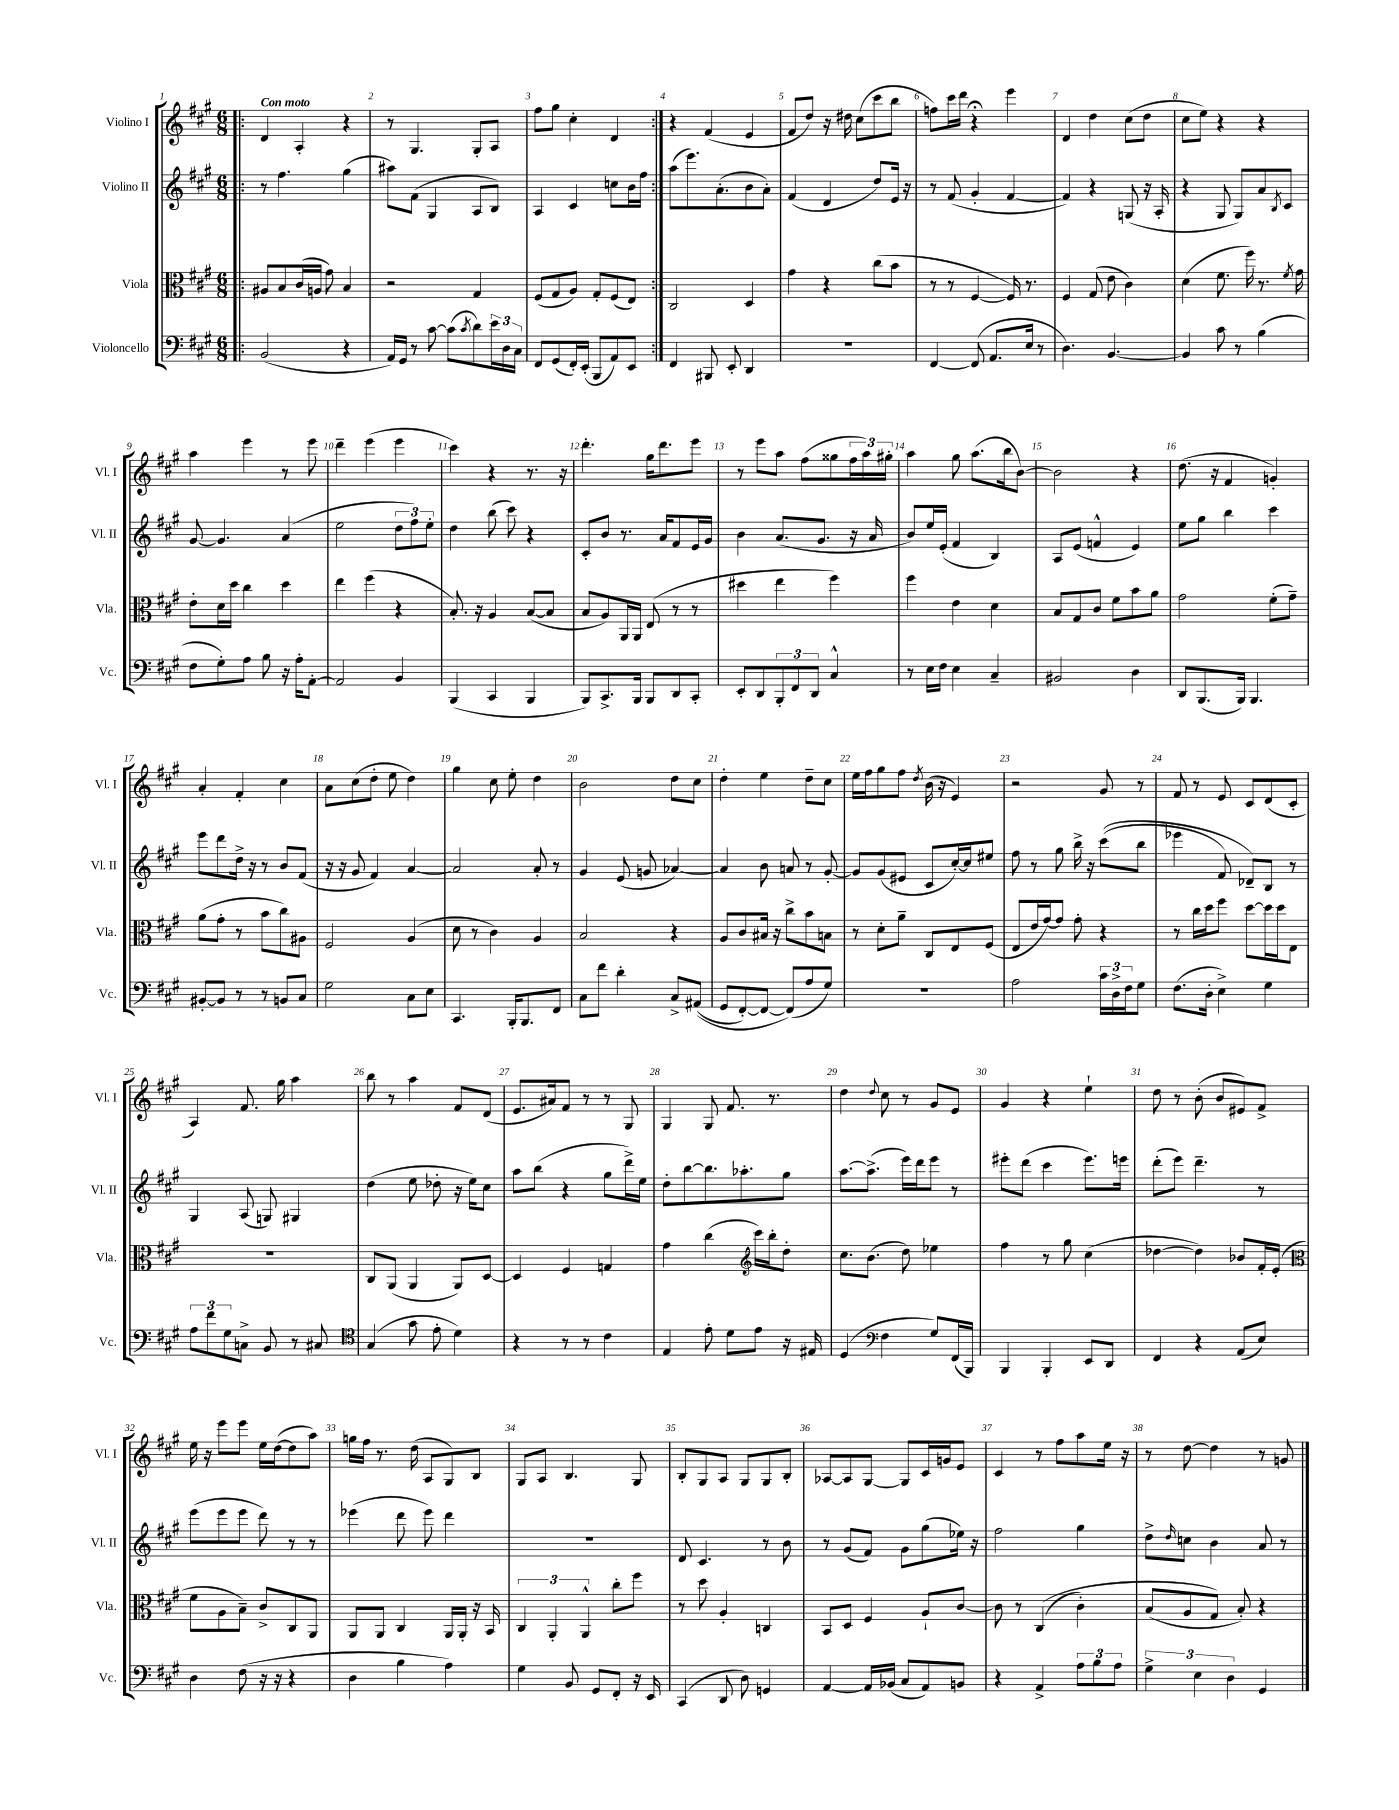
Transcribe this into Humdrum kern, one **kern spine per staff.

**kern	**kern	**kern	**kern
*staff4	*staff3	*staff2	*staff1
*clefF4	*clefC3	*clefG2	*clefG2
*k[f#c#g#]	*k[f#c#g#]	*k[f#c#g#]	*k[f#c#g#]
*M6/8	*M6/8	*M6/8	*M6/8
=!|:	=!|:	=!|:	=!|:
(2BB/	8A#/L	8r	4d/
.	8B/	4.ff#\	.
.	(16c#/L	.	4A'/
.	16A/JJ	.	.
.	8g#\)	.	.
4r	4B/	(4gg#\	4r
=	=	=	=
16AA/LL)	2r	8aa#\L)	8r
16GG#/JJ	.	.	.
8r	.	(8f#\J	4.G#/
[8c#\	.	4G#/	.
(8c#\]L	.	.	.
8qc#/	.	.	.
8d\)	4G#/	8A/L	8G#'/L
24e\L	.	8B/J)	8A/J
24D\	.	.	.
24C#\JJ	.	.	.
=	=	=	=
8FF#/L	(8F#/L	4A/	8ff#\L
(8GG#/	8G#/	.	8gg#\J
16FF#'/L)	8A/J)	4c#/	4cc#'\
(16EE'/JJ	.	.	.
8BBB/L	8G#'/L	.	.
8AA/)	(8F#/	8cc\L	4d/
8EE/J	8E/J)	16b\L	.
.	.	16ff#\JJ	.
=:|!	=:|!	=:|!	=:|!
4FF#/	2C#/	(8aa\L	4r
.	.	8.eee\)	.
8BBB#/	.	.	(4f#/
.	.	(8.a'\	.
8EE'/	.	.	.
4DD/	4D/	8b\	4e/
.	.	8a'\J)	.
=	=	=	=
2.r	4g#\	(4f#/	8f#/L
.	.	.	8dd/J)
.	4r	4d/	16r
.	.	.	16dd#\
.	.	.	(8cc#\L
.	(8cc#\L	8dd/L)	8ccc#\
.	8b\J	16e/Jk	8bb\J
.	.	16r	.
=	=	=	=
[4FF#/	8r	8r	8ff\L)
.	8r	(8f#/	16ccc#\L
.	.	.	16ddd\JJ
(8FF#/]	[4F#/	4g#'/	4r;
8.AA/L	.	.	.
.	16F#/])	[4f#/	4eee\
16E/Jk	8.r	.	.
8r	.	.	.
=	=	=	=
4.D\)	4F#/	4f#/])	4d/
.	(8G#/	4r	4dd\
[4.BB/	8e\	.	.
.	4c#\)	(8G/	(8cc#\L
.	.	16r	8dd\J
.	.	16A'/	.
=	=	=	=
4BB/]	(4d\	4r	8cc#\L
.	.	.	8ee\J)
8c#\	8.f#\	8G#/	4r
8r	.	8G#/L)	.
.	16ff#\)	.	.
(4B\	8.r	8a/	4r
.	.	8qB/	.
.	.	8c#/J	.
.	8qf#/	.	.
.	16g#\	.	.
=	=	=	=
8F#\L	8e'\L	[8g#/	4aa\
8G#'\)	16d\L	4.g#/]	.
.	16dd\JJ	.	.
8A\J	4cc#\	.	4eee\
8B\	.	.	.
16r	4dd\	(4a/	8r
16A'\LK	.	.	.
[8AA'\J	.	.	8eee\
=	=	=	=
2AA/]	4ee\	2ee\	4ddd~\
.	(4ff#\	.	(4eee\
4BB/	4r	12dd\L	4eee\
.	.	12ff#\)	.
.	.	12ee'\J	.
=	=	=	=
(4BBB/	8.B'/)	4dd\	4ccc#\)
.	16r	.	.
4CC#/	4A/	(8bb\	4r
.	.	8ccc#\)	.
4BBB/	([8B/L	4r	8.r
.	8B/]J	.	.
.	.	.	16r
=	=	=	=
8BBB/L)	8B/L	8c#'/L	4.ddd'\
8.CC#^/	8A/)	8b/J	.
.	16AA/L	8.r	.
16BBB/Jk	16AA/JJ	.	.
8BBB/L	(8E/	.	16gg#\LK
.	.	16a/LK	8.ddd\
8DD/	8r	8f#/	.
8CC#'/J	8r	16e/L	8eee\J
.	.	16g#/JJ	.
=	=	=	=
8EE'/L	4dd#\	4b\	8r
8DD/	.	.	8eee\L
12BBB'/	4ee\	(8.a/L	8aa\J
12FF#/	.	.	.
.	.	.	(8ff#\L
12DD/J	.	.	.
.	.	8.g#/J	.
4C#^^/	4ff#\)	.	8gg##\
.	.	16r	24ff#\L
.	.	.	24aa\)
.	.	16a/	.
.	.	.	24gg#'\JJ
=	=	=	=
8r	4ff#\	8b/L)	4aa\
16E\LL	.	16ee/L	.
16F#\JJ	.	(16e'/JJ	.
4E\	4e\	4f#/	8gg#\
.	.	.	(8.aa\L
4C#~/	4d\	4B/)	.
.	.	.	16bb\k
.	.	.	[8b\J)
=	=	=	=
2BB#/	8B/L	8A/L	2b\]
.	8G#/	(8e/J	.
.	8c#/J	4f^^/	.
.	8f#\L	.	.
4D\	8b\	4e/)	4r
.	8a\J	.	.
=	=	=	=
8DD/L	2g#\	8ee\L	(8.dd\
(8.BBB/	.	8gg#\J	.
.	.	.	16r
.	.	4bb\	4f#/
16BBB/Jk)	.	.	.
4.BBB/	.	.	.
.	(8f#'\L	4ccc#\	4g'/)
.	8g#~\J)	.	.
=	=	=	=
[8BB#'/L	(8a\L	8eee\L	4a'/
8BB#/]J	8g#'\J	8ddd\	.
8r	8r	16dd^\Jk	4f#'/
.	.	16r	.
8r	8b\L	8r	.
8BB/L	8cc#\)	8b/L	4cc#\
8C#/J	8A#\J	(8f#/J	.
=	=	=	=
2G#\	2F#/	16r	8a\L
.	.	16r	.
.	.	8g#/	(8cc#\
.	.	4f#/)	8dd'\J
.	.	.	8ee\
8C#\L	(4A/	[4a/	4dd\)
8E\J	.	.	.
=	=	=	=
4.CC#/	8d\	2a/]	4gg#\
.	8r	.	.
.	4c#\)	.	8cc#\
16BBB'/LK	.	.	8ee'\
8.BBB/	.	.	.
.	4A/	8a'/	4dd\
8FF#/J	.	8r	.
=	=	=	=
8C#\L	2B/	4g#/	2b\
8f#\J	.	.	.
4d'\	.	(8e/	.
.	.	8g/	.
8C#^/L	4r	[4a-/)	8dd\L
&((8AA#/J	.	.	8cc#\J
=	=	=	=
8GG#/L	8A/L	4a-/]	4dd'\
[8FF#'/)	8c#/	.	.
8FF#/_J	16B#/Jk	8b\	4ee\
.	16r	.	.
(8FF#/]L&)	8cc#^\L	8a/	.
8A/	8b\	8r	8dd~\L
8G#/J)	8B\J	[8g#'/	8cc#\J
=	=	=	=
2.r	8r	8g#/]L	16ee\LL
.	.	.	16ff#\J
.	8d'\L	(8g#/	8gg#\
.	8a~\J	8e#/J	8ff#\J
.	.	.	8qdd/
.	8C#/L	8c#/L	(16b\
.	.	.	16r
.	8E/	[16cc#'/L)	4e/)
.	.	16cc#/]J	.
.	(8F#/J	8ee#/J	.
=	=	=	=
2A\	8E/L	8ff#\	2r
.	16e/L	8r	.
.	[16g#/J)	.	.
.	8g#/]J	8gg#\	.
.	8g#'\	16bb^\	.
.	.	16r	.
24c#\LL	4r	&((8ccc#\L	8g#/
24D^\	.	.	.
24F#\J	.	.	.
8G#\J	.	8bb\J	8r
=	=	=	=
(8.F#\L	8r	4eee-\	8f#/
.	16cc#\LL	.	8r
16D'\Jk	16dd\J	.	.
4E^\)	8ff#\J	8f#/)	8e/
.	[8dd\L	8d-~/L&)	8c#/L
4G#\	16dd\]L	8B/J	(8d/
.	16dd\J	.	.
.	8E\J	8r	8c#'/J
=	=	=	=
12A\L	2.r	4G#/	4A/)
12f#\	.	.	.
12G#\	.	.	.
8C^\J	.	(8A/	8.f#/
8BB/	.	8G/)	.
.	.	.	16gg#\
8r	.	4G#/	4aa\
8C#/	.	.	.
=	=	=	=
*clefC4	*	*	*
(4G#/	8C#/L	(4dd\	8bb\
.	(8AA/J	.	8r
8g#\	4AA/	8ee\	4aa\
8e'\	.	8dd-'\	.
4d\)	8AA/L)	16r	8f#/L
.	.	16ee\LK)	.
.	[8D/J	8cc#\J	(8d/J
=	=	=	=
4r	4D/]	8aa\L	8.e/L
.	.	(8bb\J	.
.	.	.	16a#/k)
8r	4F#/	4r	8f#/J
8r	.	.	8r
4c#\	4G/	8gg#\L	8r
.	.	16ddd^\L)	8G#/
.	.	16ee\JJ	.
=	=	=	=
4E/	4g#\	8dd'\L	4G#/
.	.	[8bb\	.
8e'\	(4cc#\	8.bb\]	8G#/
8d\L	.	.	8.f#/
.	.	8.aa-'\	.
*	*clefG2	*	*
8e\J	16ccc#\LL)	.	.
.	16bb'\J	.	8.r
16r	8dd'\J	8gg#\J	.
16E#/	.	.	.
=	=	=	=
(4D/	8.cc#\L	[8.aa\L	4dd\
.	(8.b\J	(8.aa^\]J	.
*clefF4	*	*	*
.	.	.	8qqdd/
4F#\	.	.	8cc#\
.	8dd\)	16eee\LL)	8r
.	.	16ddd\J	.
8G#/L)	4ee-\	8eee\J	8g#/L
(16FF#/L	.	8r	8e/J
16BBB/JJ)	.	.	.
=	=	=	=
4BBB/	4ff#\	8eee#'\L	4g#/
.	.	(8ddd\J	.
4BBB'/	8r	4ccc#\	4r
.	8gg#\	.	.
8EE/L	(4cc#\	8.eee#\L)	4ee`\
8DD/J	.	.	.
.	.	16eee\Jk	.
=	=	=	=
4FF#/	[4dd-\	(8ddd'\L	8dd\
.	.	8eee\J)	8r
4r	4dd-\])	4.ddd~\	(8b'\
.	.	.	8b/L
(8AA/L	8b-/L	.	8e#/)
8E/J)	16f#'/L	8r	8f#^/J
.	(16e'/JJ	.	.
=	=	=	=
*	*clefC3	*	*
4D\	8f#\L	(8eee\L	16ee\
.	.	.	16r
.	8A\	8eee\	8eee\L
(8F#\	8B~\J)	8eee\J	8eee\J
16r	8c#^/L	8ddd\)	16ee\LL
16r	.	.	([16dd\J
4r	8C#/	8r	8dd\]
.	8AA/J	8r	8aa\J)
=	=	=	=
4D\	8AA/L	(4eee-\	16gg\LL
.	.	.	16ff#\JJ
.	8AA/J	.	8.r
4B\	4C#/	8ddd\	.
.	.	.	(16dd\
.	.	8eee-\)	8A/L
4A\)	16AA/LL	4ddd\	8G#/)
.	16AA'/JJ	.	.
.	16r	.	8B/J
.	16BB/	.	.
=	=	=	=
4G#\	6C#/	2.r	8G#/L
.	.	.	8A/J
.	6AA'/	.	.
8BB/	.	.	4.B/
.	6AA^^/	.	.
8GG#/L	.	.	.
8FF#'/J	8cc#'\L	.	.
16r	8ff#\J	.	8G#/
16EE/	.	.	.
=	=	=	=
(4CC#/	8r	8d/	8B'/L
.	8dd\	4.c#/	8G#/
8DD/	4A'/	.	8A/J
8D\)	.	.	8G#/L
4GG/	4C/	8r	8G#/
.	.	8b\	8B'/J
=	=	=	=
[4AA/	8BB/L	8r	[8A-/L
.	8D/J	(8g#/L	8A-/]
16AA/]LL	4F#/	8f#/J)	[8G#/J
(16BB-/JJ	.	.	.
8C#/L	.	8g#\L	8G#/]L
8AA/)	8A`/L	(8gg#\	16c#/L
.	.	.	16g/J
8BB/J	[8c#/J	16ee-\Jk)	8e/J
.	.	16r	.
=	=	=	=
4r	8c#\]	2ff#\	4c#/
.	8r	.	.
4AA^/	&((4C#/	.	8r
.	.	.	8ff#\L
12A\L	4c#'\)	4gg#\	8aa\
12B\	.	.	.
.	.	.	16ee\Jk
12A\J	.	.	.
.	.	.	16r
=	=	=	=
6G#^\	(8B/L	8dd^\L	8r
.	.	16qqdd/	.
.	8A/	8cc\J	[8dd\
6E\	.	.	.
.	8G#/J&)	4b\	4dd\]
6D\	.	.	.
.	8B'/)	.	.
4GG#/	4r	8a/	8r
.	.	8r	8g/
==	==	==	==
*-	*-	*-	*-
